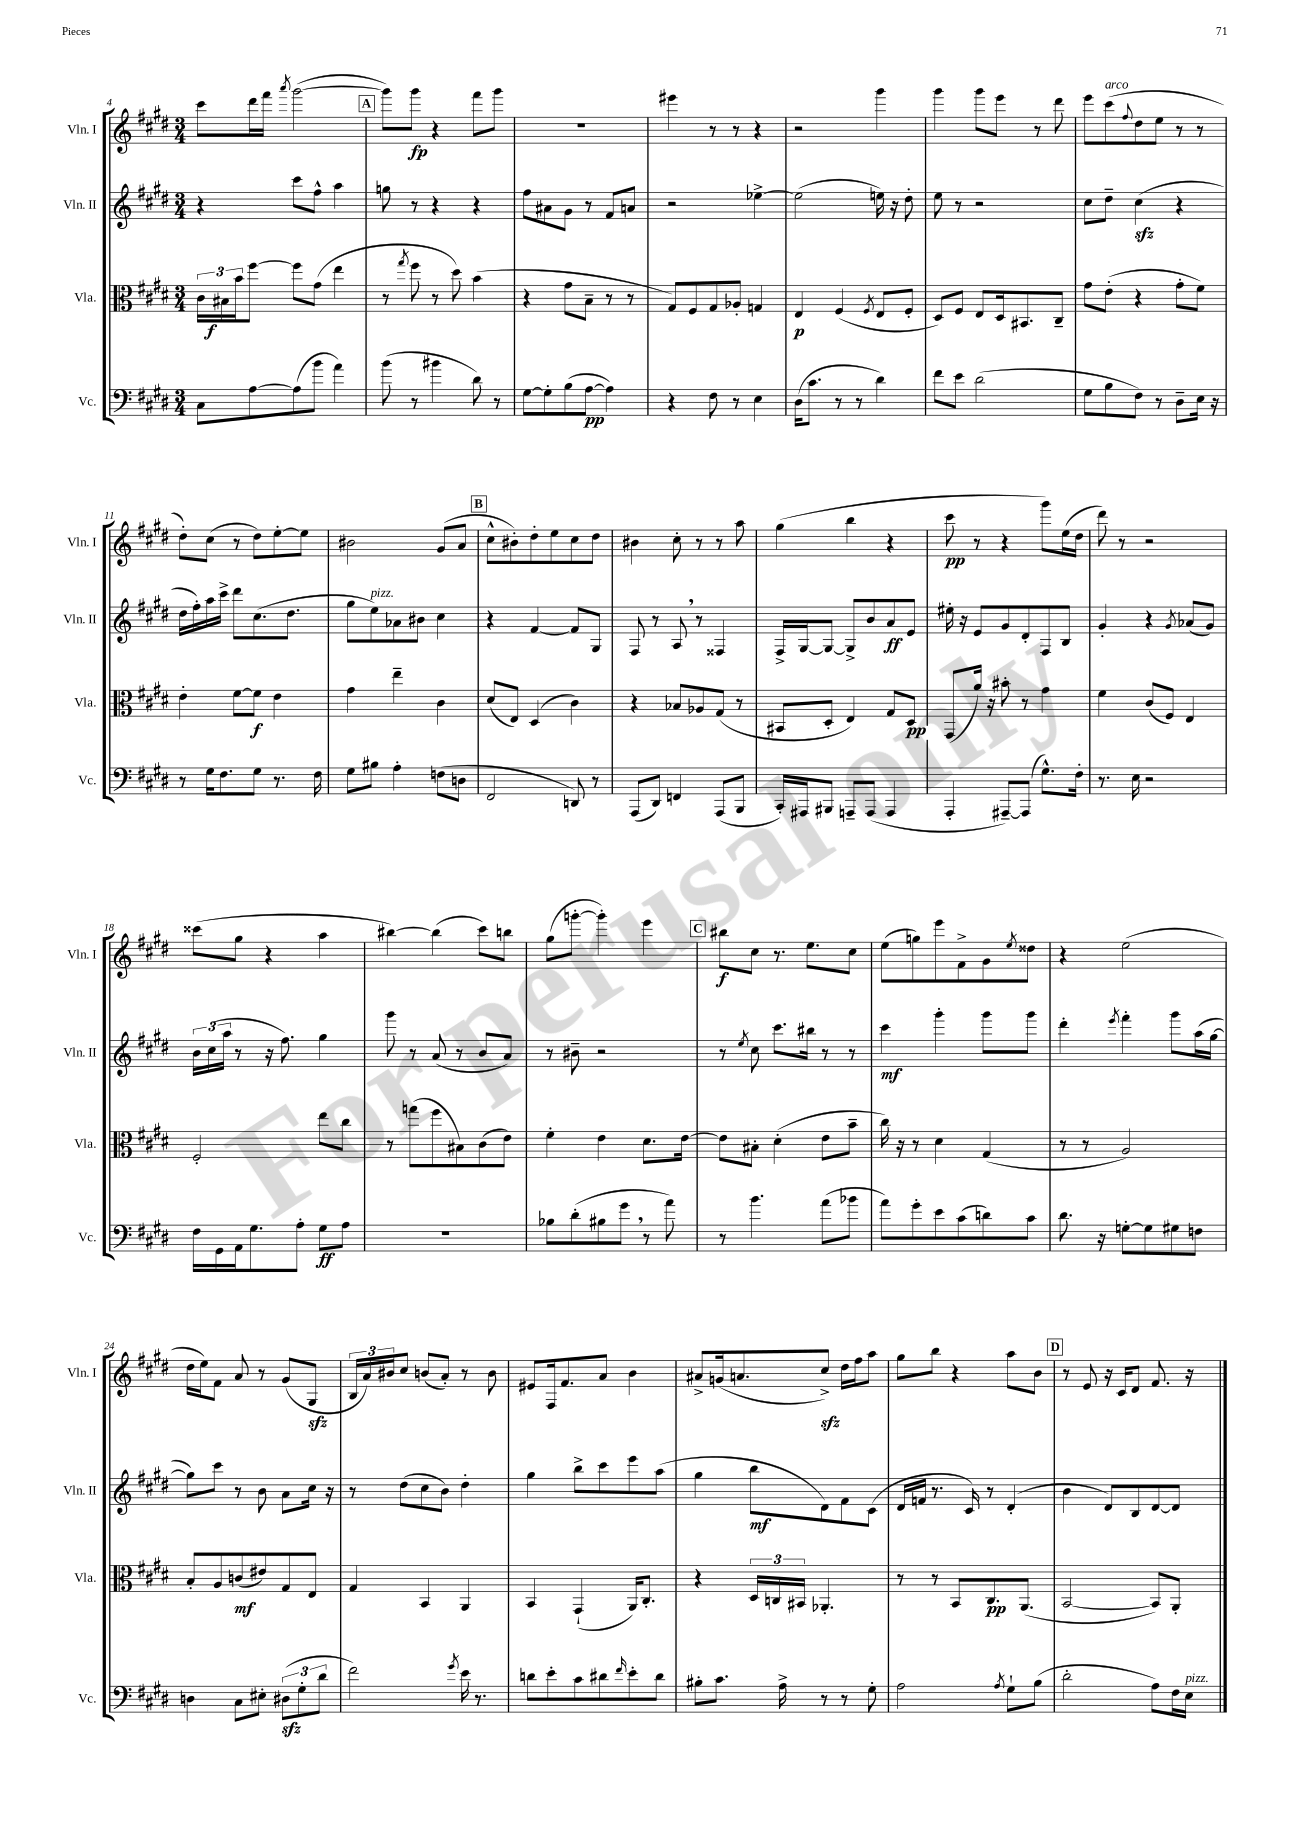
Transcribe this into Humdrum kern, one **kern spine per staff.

**kern	**dynam	**kern	**dynam	**kern	**dynam	**kern	**dynam
*part4	*part4	*part3	*part3	*part2	*part2	*part1	*part1
*staff4	*staff4	*staff3	*staff3	*staff2	*staff2	*staff1	*staff1
*I"Vc.	*	*I"Vla.	*	*I"Vln. II	*	*I"Vln. I	*
*I'Vc.	*	*I'Vla.	*	*I'Vln. II	*	*I'Vln. I	*
*clefF4	*	*clefC3	*	*clefG2	*	*clefG2	*
*k[f#c#g#d#]	*	*k[f#c#g#d#]	*	*k[f#c#g#d#]	*	*k[f#c#g#d#]	*
*M3/4	*	*M3/4	*	*M3/4	*	*M3/4	*
=4	=4	=4	=4	=4	=4	=4	=4
8C#\L	.	24c#\LL	.	4r	.	8ccc#\L	.
.	.	24B#X\	f	.	.	.	.
.	.	24b\J	.	.	.	.	.
[8A\	.	[8ff#\J	.	.	.	16ddd#\L	.
.	.	.	.	.	.	16fff#\JJ	.
.	.	.	.	.	.	8qaaa/	.
(8A\]	.	8ff#\L]	.	8ccc#\L	.	([2ggg#\	.
8b\J	.	(8g#\J	.	8ff#^^\J	.	.	.
4a\)	.	4ee\	.	4aa\	.	.	.
!!LO:REH:place=s1:t=A
=5	=5	=5	=5	=5	=5	=5	=5
(8b\	.	8r	.	8ggn\	.	8ggg#\L])	.
.	.	8qgg#/	.	.	.	.	.
8r	.	8ff#\	.	8r	.	8ggg#\J	fp
4b#X\	.	8r	.	4r	.	4r	.
.	.	8dd#\)	.	.	.	.	.
8d#\)	.	(4b\	.	4r	.	8fff#\L	.
8r	.	.	.	.	.	8ggg#\J	.
=6	=6	=6	=6	=6	=6	=6	=6
[8G#\L	.	4r	.	8ff#\L	.	2.r	.
8G#'\]	.	.	.	8a#X\	.	.	.
(8B\	.	8g#\L	.	8g#\J	.	.	.
[8A\J	pp	8B~\J	.	8r	.	.	.
4A\])	.	8r	.	8f#/L	.	.	.
.	.	8r	.	8an/J	.	.	.
=7	=7	=7	=7	=7	=7	=7	=7
4r	.	8G#/L)	.	2r	.	4eee#X\	.
.	.	8F#/	.	.	.	.	.
8F#\	.	8G#/	.	.	.	8r	.
8r	.	8A-X'/J	.	.	.	8r	.
4E\	.	4Gn/	.	[4ee-X^\	.	4r	.
=8	=8	=8	=8	=8	=8	=8	=8
(16D#\KL	.	4E/	p	(2ee-\]	.	2r	.
8.c#\J	.	.	.	.	.	.	.
8r	.	(4F#/	.	.	.	.	.
8r	.	.	.	.	.	.	.
.	.	8qF#/	.	.	.	.	.
4d#\)	.	8E/L	.	16een\)	.	4ggg#\	.
.	.	.	.	16r	.	.	.
.	.	8F#'/J	.	8dd#'\	.	.	.
=9	=9	=9	=9	=9	=9	=9	=9
8f#\L	.	8D#/L)	.	8ee\	.	4ggg#\	.
8e\J	.	8F#/J	.	8r	.	.	.
(2d#\	.	8E/L	.	2r	.	8ggg#\L	.
.	.	16D#/k	.	.	.	8eee\J	.
.	.	8.BB#X/	.	.	.	.	.
.	.	.	.	.	.	8r	.
.	.	8C#~/J	.	.	.	8ddd#\	.
=10	=10	=10	=10	=10	=10	=10	=10
8G#\L	.	8g#\L	.	8cc#\L	.	8eee\L	.
!	!	!	!	!	!	!LO:TX:a:i:t=arco	!
8B\	.	(8e'\J	.	8dd#~\J	.	(8ccc#\	.
.	.	.	.	.	.	8qqff#/	.
8F#\J)	.	4r	.	(4cc#zz\	.	8dd#\	.
8r	.	.	.	.	.	8ee\J	.
8D#~\L	.	8g#'\L	.	4r	.	8r	.
16E\Jk	.	8f#\J)	.	.	.	8r	.
16r	.	.	.	.	.	.	.
!!LO:LB:g=z
=11	=11	=11	=11	=11	=11	=11	=11
8r	.	4e'\	.	16dd#\LL	.	8dd#'\L)	.
.	.	.	.	16ff#'\)	.	.	.
16G#\KL	.	.	.	16aa\	.	(8cc#\J	.
8.F#\	.	.	.	16ccc#^\JJ	.	.	.
.	.	[8f#\L	.	8ddd#\L	.	8r	.
8G#\J	.	8f#\J]	f	(8.cc#\	.	8dd#\L)	.
8.r	.	4e\	.	.	.	[8ee'\	.
.	.	.	.	8.dd#\J	.	.	.
.	.	.	.	.	.	8ee\J]	.
16F#\	.	.	.	.	.	.	.
=12	=12	=12	=12	=12	=12	=12	=12
8G#\L	.	4g#\	.	8gg#\L	.	2b#X\	.
!	!	!	!	!LO:TX:a:i:t=pizz.	!	!	!
8B#X\J	.	.	.	8ee\)	.	.	.
4A'\	.	4ee~\	.	8a-X\	.	.	.
.	.	.	.	8b#X\J	.	.	.
(8Fn\L	.	4c#\	.	4cc#\	.	(8g#/L	.
8Dn\J	.	.	.	.	.	8a/J	.
!!LO:REH:place=s1:t=B
=13	=13	=13	=13	=13	=13	=13	=13
2FF#/	.	(8d#/L	.	4r	.	8cc#^^\L	.
.	.	8E/J)	.	.	.	8b#X'\)	.
.	.	(4D#/	.	[4f#/	.	8dd#'\	.
.	.	.	.	.	.	8ee\	.
8DDn/)	.	4c#\)	.	8f#/L]	.	8cc#\	.
8r	.	.	.	8G#/J	.	8dd#\J	.
=14	=14	=14	=14	=14	=14	=14	=14
(8AAA/L	.	4r	.	8F#/	.	4b#X\	.
8DD#/J)	.	.	.	8r	.	.	.
4FFn/	.	8B-X/L	.	8A,/	.	8cc#'\	.
.	.	8A-X/	.	8r	.	8r	.
(8AAA/L	.	(8G#/J	.	4F##X/	.	8r	.
8BBB/J	.	8r	.	.	.	8aa\	.
=15	=15	=15	=15	=15	=15	=15	=15
16CC#'/LL)	.	8BB#X/L	.	16F#^/LL	.	(4gg#\	.
16AAA#X/J	.	.	.	[16G#/J	.	.	.
8BBB#X/J	.	8D#'/J	.	8G#/J_	.	.	.
8AAAn~/L	.	4E/)	.	8G#^/L]	.	4bb\	.
(8AAA/J	.	.	.	8b/	.	.	.
4AAA/	.	8G#/L	.	8a/	ff	4r	.
.	.	8D#/J	pp	8e/J	.	.	.
=16	=16	=16	=16	=16	=16	=16	=16
4AAA'/	.	(8GG#/L	.	16ee#X'\	.	8ccc#\	pp
.	.	.	.	16r	.	.	.
.	.	16a/Jk)	.	8e/L	.	8r	.
.	.	16r	.	.	.	.	.
[8AAA#X~/L)	.	8b#X'\	.	8g#/	.	4r	.
(8AAA#/J]	.	8r	.	8d#'/	.	.	.
8.G#^^\L)	.	4g#\	.	8F#/	.	8ggg#\L)	.
.	.	.	.	8B/J	.	(16ee\L	.
16F#'\Jk	.	.	.	.	.	16dd#\JJ	.
=17	=17	=17	=17	=17	=17	=17	=17
8.r	.	4f#\	.	4g#'/	.	8ddd#\)	.
.	.	.	.	.	.	8r	.
16E\	.	.	.	.	.	.	.
2r	.	(8c#/L	.	4r	.	2r	.
.	.	8F#/J)	.	.	.	.	.
.	.	.	.	8qg#/	.	.	.
.	.	4E/	.	(8a-X/L	.	.	.
.	.	.	.	8g#/J)	.	.	.
!!LO:LB:g=z
=18	=18	=18	=18	=18	=18	=18	=18
16F#\LL	.	2F#'/	.	24b\LL	.	(8ccc##X\L	.
.	.	.	.	(24cc#\	.	.	.
16GG#\	.	.	.	.	.	.	.
.	.	.	.	24aa\JJ	.	.	.
16AA\J	.	.	.	8r	.	8gg#\J	.
8.G#\	.	.	.	.	.	.	.
.	.	.	.	16r	.	4r	.
.	.	.	.	8.ff#\)	.	.	.
8A'\J	.	.	.	.	.	.	.
8G#\L	ff	8ee\L	.	4gg#\	.	4aa\	.
8A\J	.	8cc#\J	.	.	.	.	.
=19	=19	=19	=19	=19	=19	=19	=19
2.r	.	8r	.	8ggg#\	.	[4bb#X\)	.
.	.	(8ggn\L	.	8r	.	.	.
.	.	8ff#\	.	(8a/	.	(4bb#\]	.
.	.	8B#X\)	.	8r	.	.	.
.	.	(8c#\	.	8b/L	.	8ccc#\L)	.
.	.	8e\J)	.	8a/J)	.	8bbn\J	.
=20	=20	=20	=20	=20	=20	=20	=20
8B-X\L	.	4f#'\	.	8r	.	(8gg#\L	.
(8d#'\	.	.	.	8b#X~\	.	[8gggn'\J	.
8B#X\	.	4e\	.	2r	.	4ggg'\])	.
8g#,\J	.	.	.	.	.	.	.
8r	.	8.d#\L	.	.	.	4eee\	.
8a\)	.	.	.	.	.	.	.
.	.	[16e\Jk	.	.	.	.	.
!!LO:REH:place=s1:t=C
=21	=21	=21	=21	=21	=21	=21	=21
8r	.	8e\L]	.	8r	.	8bb#X\L	f
.	.	.	.	8qee/	.	.	.
4.b\	.	8B#X'\J	.	8cc#\	.	8cc#\J	.
.	.	(4d#'\	.	8.ccc#\L	.	8.r	.
.	.	.	.	16bb#X\Jk	.	8.ee\L	.
(8a\L	.	8e\L	.	8r	.	.	.
8b-X\J	.	8b~\J	.	8r	.	8cc#\J	.
=22	=22	=22	=22	=22	=22	=22	=22
8a\L)	.	16cc#\)	.	4ccc#\	mf	(8ee\L	.
.	.	16r	.	.	.	.	.
8g#'\	.	8r	.	.	.	8ggn\)	.
8e\	.	4d#\	.	4ggg#'\	.	8eee\	.
(8c#\	.	.	.	.	.	8f#^\	.
8dn\)	.	(4G#/	.	8ggg#\L	.	8g#\	.
.	.	.	.	.	.	8qee/	.
8c#\J	.	.	.	8ggg#\J	.	8dd##X\J	.
=23	=23	=23	=23	=23	=23	=23	=23
8.d#\	.	8r	.	4ddd#'\	.	4r	.
.	.	8r	.	.	.	.	.
16r	.	.	.	.	.	.	.
.	.	.	.	8qeee/	.	.	.
[8Gn'\L	.	2A/)	.	4fff#'\	.	(2ee\	.
8G\]	.	.	.	.	.	.	.
8G#X\	.	.	.	8ggg#\L	.	.	.
8Fn\J	.	.	.	(16aa\L	.	.	.
.	.	.	.	[16gg#\JJ	.	.	.
!!LO:LB:g=z
=24	=24	=24	=24	=24	=24	=24	=24
4Dn\	.	8B'/L	.	8gg#\L])	.	16dd#\LL	.
.	.	.	.	.	.	16ee\J)	.
.	.	8A/	.	8ccc#\J	.	8f#\J	.
8C#\L	.	(8cn/	mf	8r	.	8a/	.
8E#X'\J	.	8e#X/)	.	8b\	.	8r	.
(12D#Xzz\L	.	8G#/	.	8a\L	.	(8g#/L	.
12G#'\	.	.	.	.	.	.	.
.	.	8E/J	.	16cc#\Jk	.	8G#zz/J	.
12d#\J	.	.	.	.	.	.	.
.	.	.	.	16r	.	.	.
=25	=25	=25	=25	=25	=25	=25	=25
2f#\)	.	4G#/	.	8r	.	24B/LL	.
.	.	.	.	.	.	24a/)	.
.	.	.	.	.	.	24b#X/J	.
.	.	.	.	(8dd#\L	.	8cc#/J	.
.	.	4BB/	.	8cc#\	.	(8bn/L	.
.	.	.	.	8b\J)	.	8a'/J)	.
8qg#/	.	.	.	.	.	.	.
16e\	.	4AA/	.	4dd#'\	.	8r	.
8.r	.	.	.	.	.	.	.
.	.	.	.	.	.	8b\	.
=26	=26	=26	=26	=26	=26	=26	=26
8dn\L	.	4BB/	.	4gg#\	.	8e#X/L	.
8e'\	.	.	.	.	.	16F#/k	.
.	.	.	.	.	.	8.f#/	.
8c#\	.	(4GG#`/	.	8bb^\L	.	.	.
8d#X\	.	.	.	8ccc#\	.	8a/J	.
16qqf#/	.	.	.	.	.	.	.
8e'\	.	16AA/KL)	.	8eee\	.	4b\	.
.	.	8.C#'/J	.	.	.	.	.
8d#\J	.	.	.	(8aa\J	.	.	.
=27	=27	=27	=27	=27	=27	=27	=27
8B#X'\L	.	4r	.	4gg#\	.	8a#X^/L	.
8.c#\J	.	.	.	.	.	(16gn/k	.
.	.	.	.	.	.	8.an/	.
.	.	24D#/LL	.	8bb\L	mf	.	.
.	.	24Cn/	.	.	.	.	.
16A^\	.	.	.	.	.	.	.
.	.	24BB#X/JJ	.	.	.	.	.
8r	.	4.AA-X'/	.	8d#\)	.	8cc#zz^/J)	.
8r	.	.	.	8f#\	.	16dd#\LL	.
.	.	.	.	.	.	16ff#\J	.
8G#'\	.	.	.	(8c#\J	.	8aa\J	.
=28	=28	=28	=28	=28	=28	=28	=28
2A\	.	8r	.	16d#/LL	.	8gg#\L	.
.	.	.	.	16fn/JJ	.	.	.
.	.	8r	.	8.r	.	8bb\J	.
.	.	8BB/L	.	.	.	4r	.
.	.	.	.	16c#/)	.	.	.
.	.	8.C#/	pp	8r	.	.	.
8qA/	.	.	.	.	.	.	.
8G#`\L	.	.	.	(4d#'/	.	8aa\L	.
.	.	(8.AA/J	.	.	.	.	.
(8B\J	.	.	.	.	.	8b\J	.
!!LO:REH:place=s1:t=D
=29	=29	=29	=29	=29	=29	=29	=29
2d#'\	.	[2BB/	.	4b\	.	8r	.
.	.	.	.	.	.	8e/	.
.	.	.	.	8d#/L)	.	16r	.
.	.	.	.	.	.	16c#/KL	.
.	.	.	.	8B/	.	8d#/J	.
8A\L)	.	8BB/L])	.	[8d#/	.	8.f#/	.
16F#\L	.	8AA'/J	.	8d#/J]	.	.	.
!LO:TX:a:i:t=pizz.	!	!	!	!	!	!	!
16E\JJ	.	.	.	.	.	16r	.
==	==	==	==	==	==	==	==
*-	*-	*-	*-	*-	*-	*-	*-
